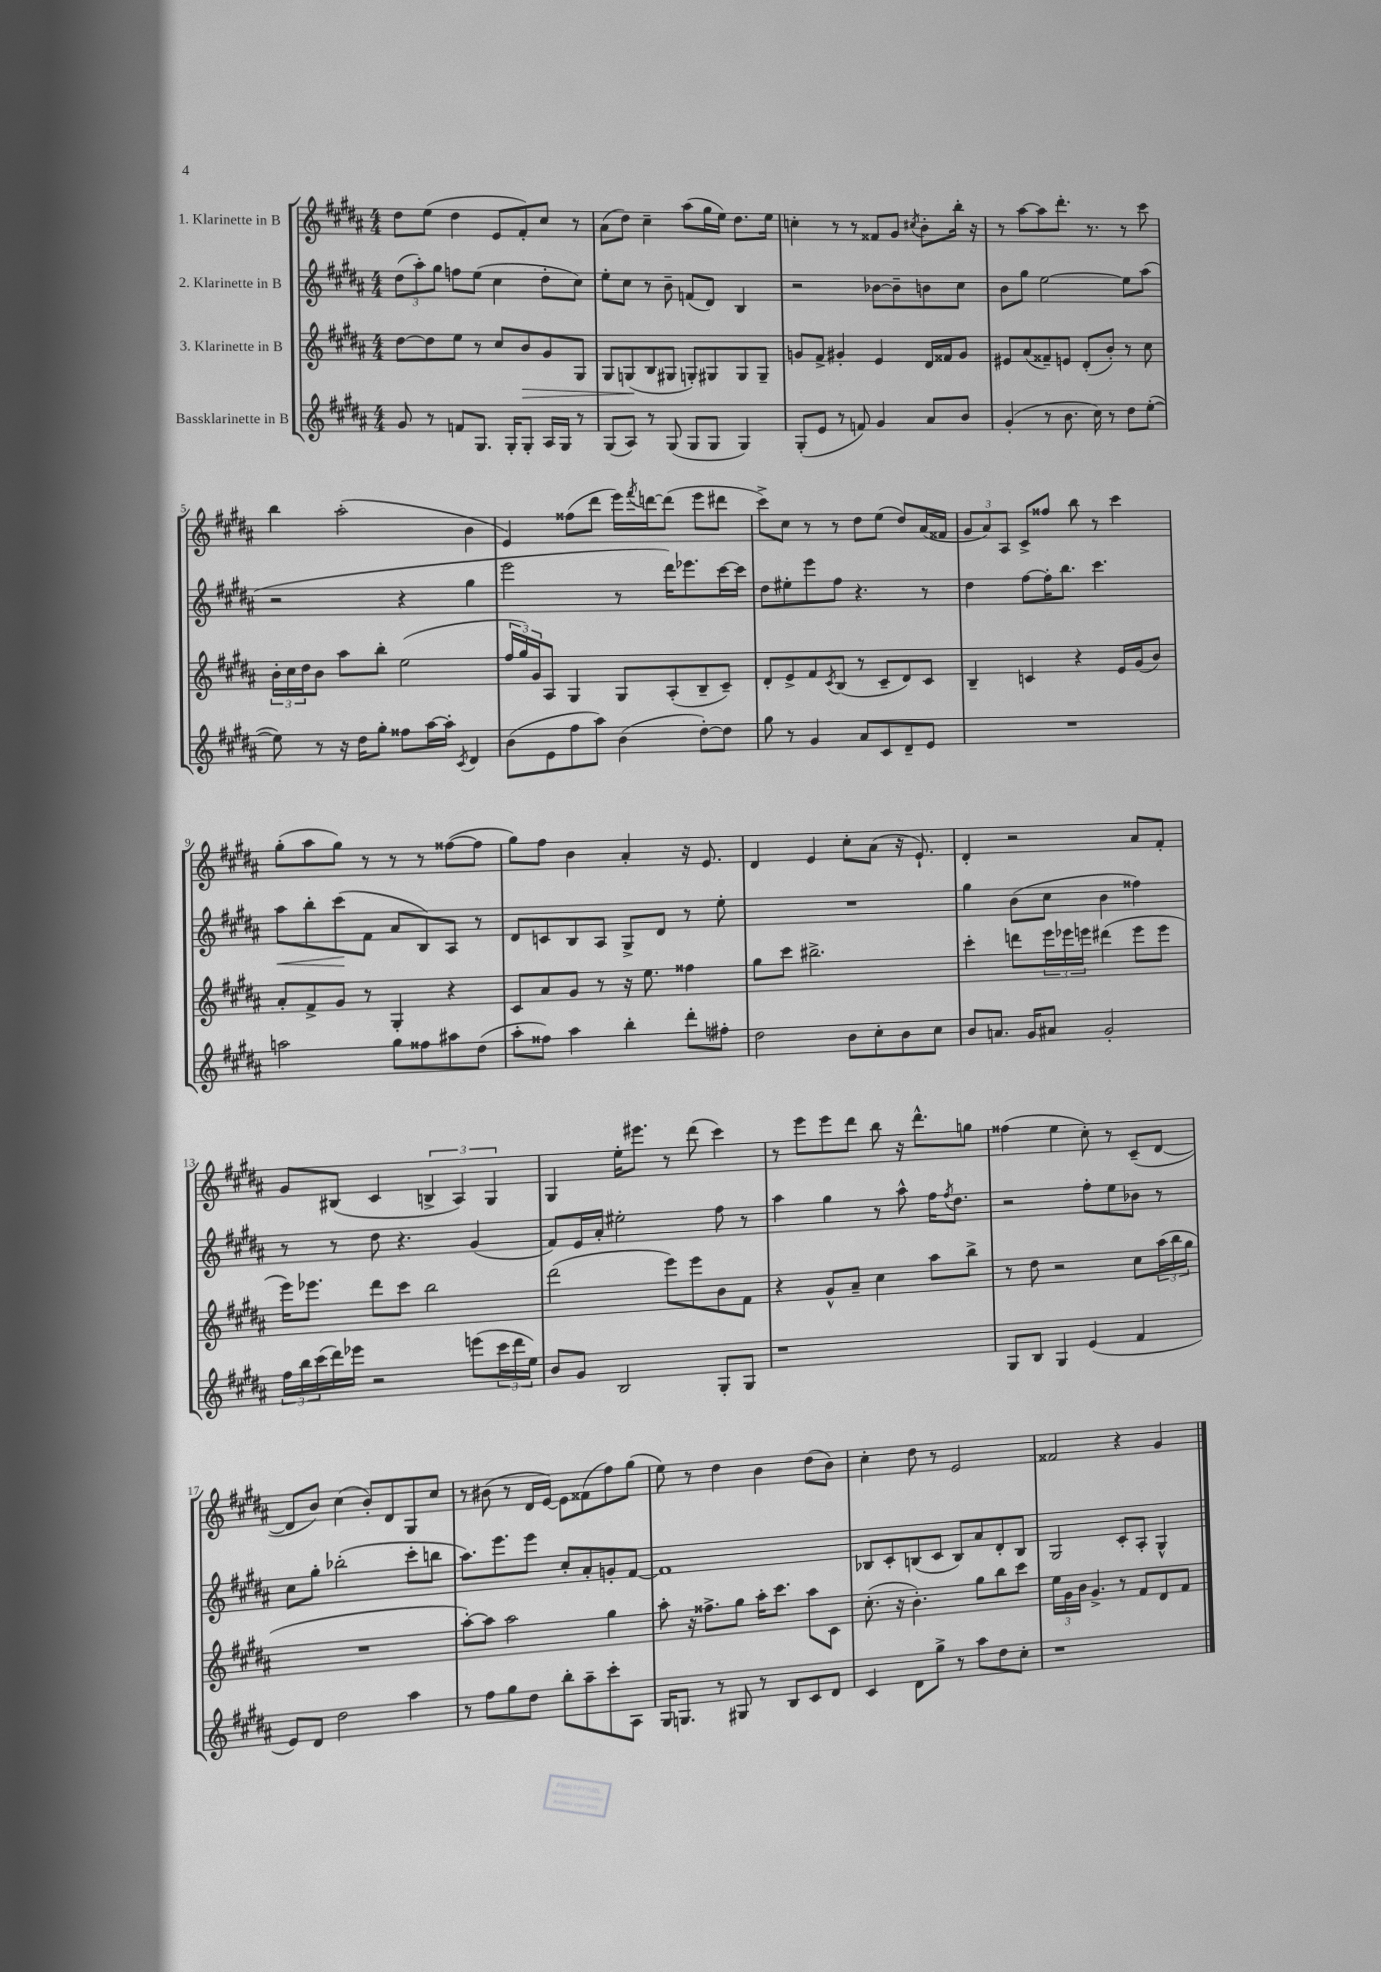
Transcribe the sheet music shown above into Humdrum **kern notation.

**kern	**kern	**kern	**kern
*staff4	*staff3	*staff2	*staff1
*clefG2	*clefG2	*clefG2	*clefG2
*k[f#c#g#d#a#]	*k[f#c#g#d#a#]	*k[f#c#g#d#a#]	*k[f#c#g#d#a#]
*M4/4	*M4/4	*M4/4	*M4/4
8g#	[8dd#	(12dd#	8dd#
.	.	12aa#')	.
8r	8dd#]	.	(8ee
.	.	12gg#	.
8f	8ee	8ff	4dd#
8.G#	8r	(8ee	.
.	8cc#	4cc#	8e
16G#'	.	.	.
8G#'	8b	.	8f#')
16A#	8g#	8dd#'	8cc#
16G#	.	.	.
8r	8G#	8cc#)	8r
=	=	=	=
(8G#	8G#	8ee'	(8a#
8A#)	(8G	8cc#	8dd#)
8r	8B	8r	4cc#~
(8G#	8G#	8b~	.
8G#	8G')	(8f	(8aa#
8G#	8G#	8d#)	16gg#
.	.	.	16ee)
4G#)	8G#	4B	8.dd#
.	8G#~	.	.
.	.	.	16ee
=	=	=	=
(8G#'	8g	2r	4cc'
8e	8f#^	.	.
8r	4g#'	.	8r
8f)	.	.	8r
4g#	4e	[8b-	8f##
.	.	8b-~]	8g#
.	.	.	8qcc#
8a#	16d#	8b	8b'
.	16f##	.	.
8b	8g#	8cc#	16bb'
.	.	.	16r
=	=	=	=
(4g#'	8e#	8b	8r
.	(8a#	8gg#	[8aa#
8r	8f##~)	[2ee	8aa#]
8.b	8e	.	8.ddd#'
.	(8d#'	.	.
16cc#)	.	.	8.r
8r	8b')	.	.
8dd#	8r	8ee]	8r
([8ee'	8cc#	(8aa#	8ccc#
=	=	=	=
8ee])	24b'	2r	4bb
.	24cc#	.	.
.	24dd#	.	.
8r	8b	.	.
16r	8aa#	.	(2aa#'
16dd#	.	.	.
8gg#'	8bb'	.	.
8ff##	(2ee	4r	.
[16aa#	.	.	.
16aa#']	.	.	.
8qc#	.	.	.
4d#	.	4gg#	4b
=	=	=	=
(8b	24ff#	2eee	4e)
.	24gg#)	.	.
.	24g#	.	.
8e	8A#	.	.
8ff#	4G#	.	(8ff##
8aa#)	.	.	8ddd#
(4b	8G#	8r	16eee)
.	.	.	8qfff#
.	.	.	[16ddd
.	(8A#'	16ddd#)	(8ddd]
.	.	8.eee-	.
[8dd#')	8B~	.	8eee
8dd#]	8c#~)	[16ccc#	8ddd#
.	.	16ccc#]	.
=	=	=	=
8gg#	8d#'	8dd#	8ccc#^)
8r	8e^	8ee#'	8cc#
4g#	8f#	8eee	8r
.	8qc#	.	.
.	(8B	8ff#	8r
8a#	8r	4.r	8dd#
8c#	8c#~	.	(8ee
8d#~	8d#)	.	8dd#)
8e	8c#	8r	(16a#
.	.	.	16f##
=	=	=	=
1r	4B~	4dd#	12g#
.	.	.	12a#)
.	.	.	12A#
.	4c	[8ff#	8c#^
.	.	16ff#']	8ff##
.	.	8.bb	.
.	4r	.	8bb
.	.	4.ccc#	8r
.	16e	.	4ccc#
.	(16g#	.	.
.	8b)	.	.
=	=	=	=
2aa	8a#'	8aa#	(8gg#'
.	8f#^	8bb'	8aa#
.	8g#	(8ccc#	8gg#)
.	8r	8f#	8r
8gg#	4G#'	8a#	8r
8ff##	.	8B)	8r
8aa#	4r	8A#	([8ff##
(8dd#	.	8r	8ff##]
=	=	=	=
8aa#'	8c#	8d#	8gg#)
8ff##)	8a#	8c	8ff#
4aa#	8g#	8B	4b
.	8r	8A#	.
4bb'	16r	8G#^	4a#'
.	8.ee	.	.
.	.	8d#	.
8ddd#'	4ff##	8r	16r
.	.	.	8.e
8ff#'	.	8ee'	.
=	=	=	=
2dd#	8gg#	1r	4d#
.	8ccc#	.	.
.	2.bb#^	.	4e
8b	.	.	8cc#'
8cc#'	.	.	(8a#
8b	.	.	16r
.	.	.	8.e`)
8cc#	.	.	.
=	=	=	=
8b	4ccc#'	4gg#	4d#'
8.a	.	.	.
.	8ddd	(8b	2r
16g#	.	.	.
8a#	24eee	8cc#	.
.	24eee-	.	.
.	24eee	.	.
2g#'	(4ddd#	4b	.
.	8eee	4ff##)	8a#
.	8eee	.	8f#'
=	=	=	=
24ff#	16eee)	8r	8g#
24bb	.	.	.
.	8.eee-	.	.
(24ccc#	.	.	.
16ddd#)	.	8r	(8B#
16eee-	.	.	.
2r	8ddd#	8dd#	4c#
.	8ccc#	4.r	.
.	2bb	.	6B^
.	.	.	6A#)
(8eee	.	(4g#	.
.	.	.	6G#
24ccc#	.	.	.
24ddd#	.	.	.
24ee)	.	.	.
=	=	=	=
8b	(2ddd#	8f#)	4G#
8g#	.	16e	.
.	.	16a#'	.
2B	.	2ee#'	16ee'
.	.	.	8.eee#
.	8eee)	.	8r
.	8eee	.	(8ddd#
8G#'	8b	8ff#	4ccc#)
8G#	8f#	8r	.
=	=	=	=
1r	4r	4aa#	8r
.	.	.	8eee
.	8g#^^	4gg#	8eee
.	8a#~	.	8ddd#
.	4cc#	8r	8bb
.	.	8aa#^^	16r
.	.	.	8.ddd#^^
.	8aa#	16ff#	.
.	.	8qff#	.
.	.	8.dd#	.
.	8bb^	.	8gg
=	=	=	=
8G#	8r	2r	(4ff##
8B	8dd#	.	.
4G#	2r	.	4ee
(4e	.	8ff#'	8cc#')
.	.	8ee	8r
4f#	8cc#	8b-	(8c#~
.	(24aa#	8r	[8d#
.	24bb	.	.
.	24gg#	.	.
=	=	=	=
8e)	1r	8cc#	8d#]
8d#	.	8gg#'	8b)
2dd#	.	(2bb-'	(4cc#
.	.	.	8b')
.	.	.	8d#
4aa#	.	8ccc#'	8G#
.	.	8bb	8cc#
=	=	=	=
8r	[8aa#')	8.aa#)	8r
8ff#	8aa#]	.	(8b#
.	.	8.eee	.
8gg#	2aa#	.	8r
8dd#	.	8eee	16d#
.	.	.	[16e)
8bb'	.	8cc#'	8e]
8aa#~	.	8a#'	(8f##
8ccc#'	4gg#	8g'	8ff#)
8A#	.	[8f#	(8gg#
=	=	=	=
16G#	8aa#'	1f#]	8ee)
8.G	.	.	.
.	16r	.	8r
.	8.ff##^	.	.
8r	.	.	4dd#
8G#	8gg#	.	.
8r	16aa#'	.	4b
.	8.ccc#	.	.
8B	.	.	.
8c#	8aa#	.	(8dd#
8d#	8c#	.	8b)
=	=	=	=
4c#	(8.cc#'	8B-	4cc#'
.	.	8c#'	.
.	16r	.	.
8d#	4.b')	(8B	8dd#
8gg#^	.	8c#	8r
8r	.	8B)	2e
8aa#	8gg#	8a#	.
8dd#	8bb	8d#'	.
8cc#'	8ccc#	8B	.
=	=	=	=
1r	24ee	2G#	2f##
.	24g#	.	.
.	24b	.	.
.	4.g#^	.	.
.	8r	8c#'	4r
.	8f#	8A#'	.
.	8d#	4G#^^	4g#
.	8f#	.	.
==	==	==	==
*-	*-	*-	*-
